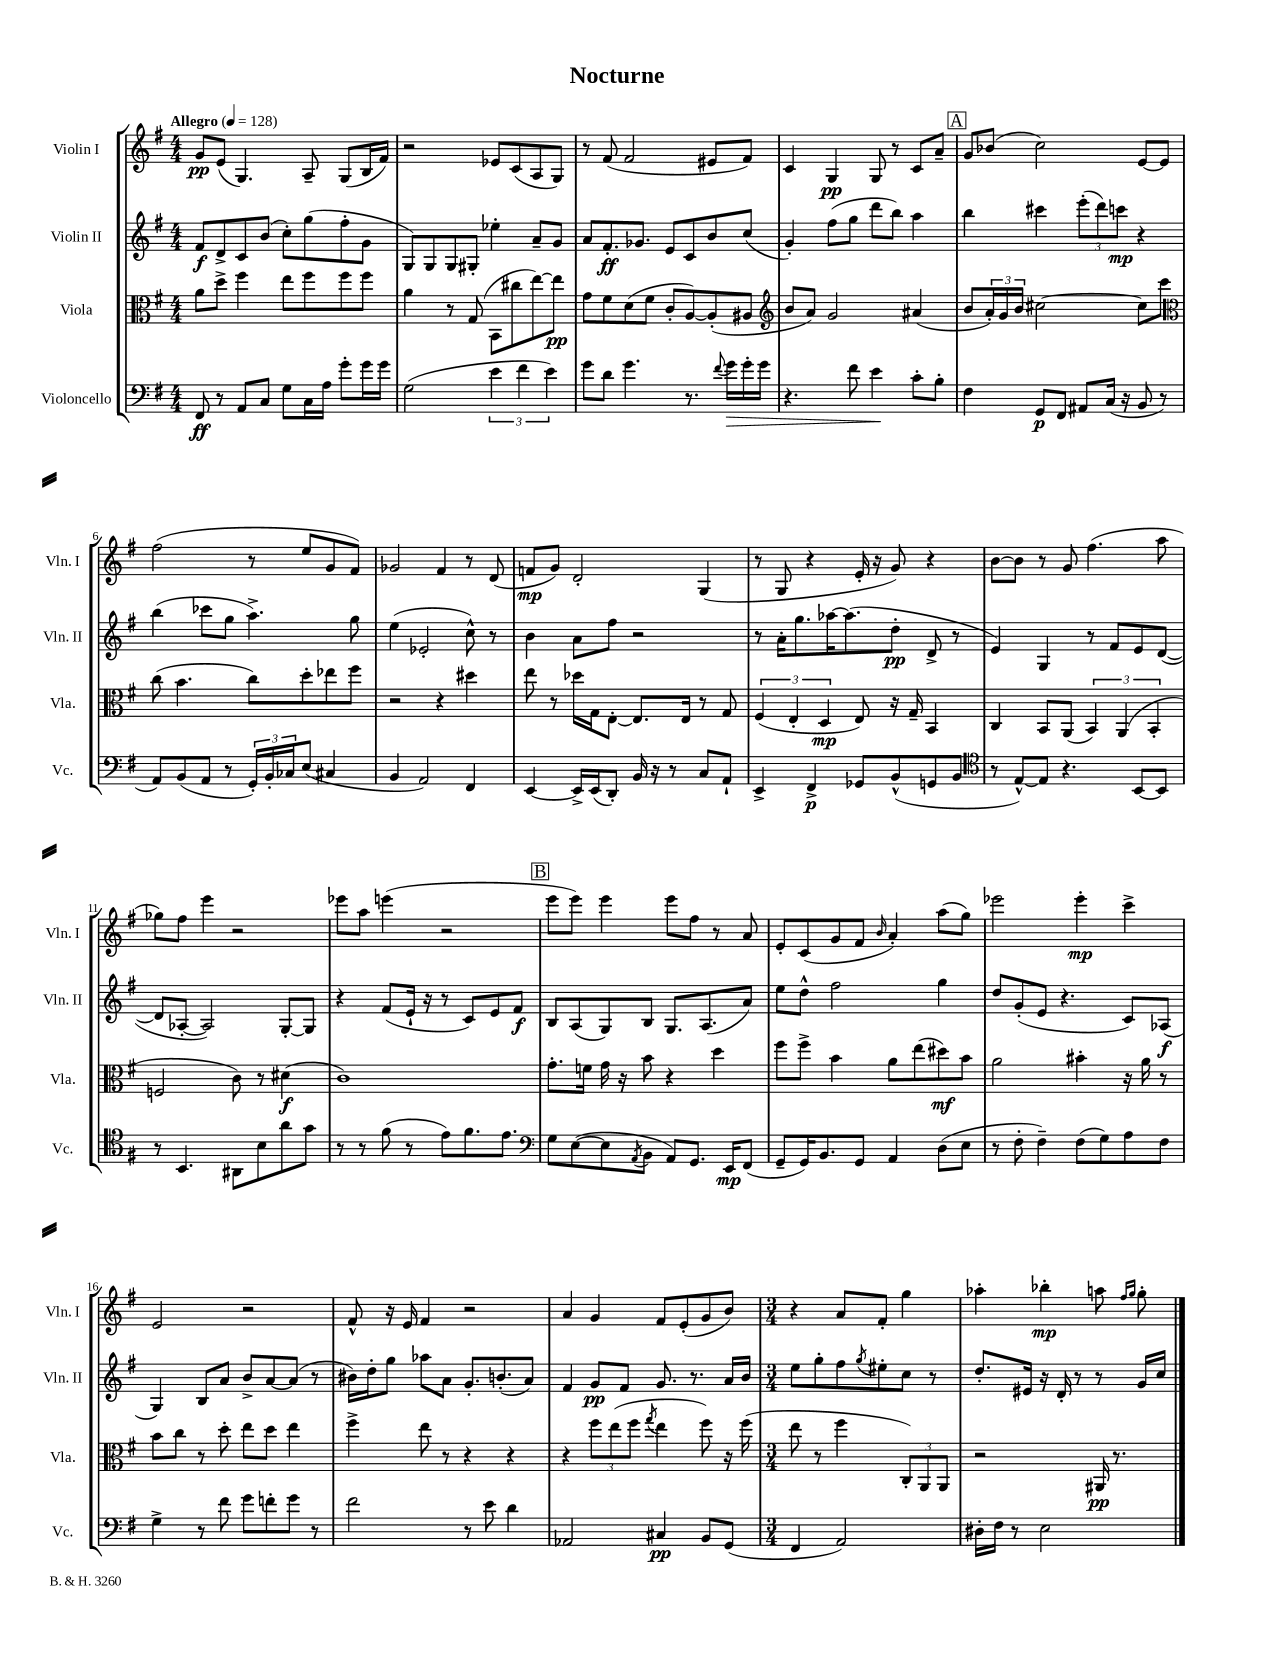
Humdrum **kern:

**kern	**kern	**kern	**kern
*staff4	*staff3	*staff2	*staff1
*clefF4	*clefC3	*clefG2	*clefG2
*k[f#]	*k[f#]	*k[f#]	*k[f#]
*M4/4	*M4/4	*M4/4	*M4/4
*MM128	*MM128	*MM128	*MM128
8FF#	8a	8f#	8g
8r	8dd^	8d^	(8e
8AA	4ff#	8c	4.G)
8C	.	(8b	.
8G	8ee	8cc')	.
16C	8ff#	(8gg	8A~
16A	.	.	.
8g'	8ff#	8ff#'	(8G
16g	8ff#	8g	16B
16g	.	.	16f#)
=	=	=	=
(2G	4a	8G)	2r
.	.	8G	.
.	8r	8G	.
.	(8G	8G#'	.
6e	8BB	4ee-'	8e-
.	8cc#	.	(8c
6f#	.	.	.
.	[8ee)	8a~	8A
6e)	.	.	.
.	8ee]	8g	8G)
=	=	=	=
8g	8g	8a	8r
8d	8f#	8.f#'	(8f#
4.g	(8d	.	2f#
.	.	8.g-	.
.	8f#	.	.
.	8c'	8e	.
8.r	[8A)	8c	.
.	(8A']	8b	8e#
8qqf#	.	.	.
16g	.	.	.
16g'	8A#	(8cc	8f#)
16g	.	.	.
=	=	=	=
*	*clefG2	*	*
4.r	8b	4g')	4c
.	8a)	.	.
.	2g	(8ff#	4G
8f#	.	8gg	.
4e	.	8ddd	8G
.	.	8bb)	8r
8c'	(4a#	4aa	8c
8B'	.	.	8a~
=	=	=	=
4F#	8b	4bb	8g
.	24a')	.	(8b-
.	24g	.	.
.	24b	.	.
8GG	[2cc#	4ccc#	2cc)
8FF#	.	.	.
8AA#	.	(12eee'	.
.	.	12ddd)	.
(16C	.	.	.
.	.	12ccc	.
16r	.	.	.
8BB	8cc#]	4r	[8e
8r	8ccc	.	8e]
=	=	=	=
*	*clefC3	*	*
8AA)	(8cc	(4bb	(2ff#
(8BB	4.b	.	.
8AA	.	8ccc-	.
8r	.	8gg	.
24GG')	8cc)	4.aa^)	8r
24BB'	.	.	.
24C-	.	.	.
(8E	8dd'	.	8ee
4C#	8ee-	.	8g
.	8ff#	8gg	8f#)
=	=	=	=
4BB	2r	(4ee	2g-
2AA)	.	2e-'	.
.	4r	.	4f#
4FF#	4dd#	8cc^^)	8r
.	.	8r	(8d
=	=	=	=
[4EE	8ee	4b	8f
.	8r	.	8g)
16EE^]	16dd-	8a	2d'
(16EE	16G	.	.
8DD')	[8E'	8ff#	.
16BB	8.E]	2r	.
16r	.	.	.
8r	.	.	.
.	16E	.	.
8C	8r	.	(4G
8AA`	8G	.	.
=	=	=	=
4EE^	(6F#	8r	8r
.	.	16a'	8G
.	6E'	.	.
.	.	8.gg	.
4FF#^	.	.	4r
.	6D	.	.
.	.	[16aa-	.
.	.	(8.aa-]	.
8GG-	8E)	.	16e'
.	.	.	16r
(8BB^^	16r	8dd'	8g)
.	16G~	.	.
8GG	4BB	8d^	4r
8BB	.	8r	.
=	=	=	=
*clefC4	*	*	*
8r	4C	4e)	[8b
[8E^^)	.	.	8b]
8E]	8BB	4G	8r
4.r	(8AA	.	8g
.	6BB)	8r	(4.ff#
.	.	8f#	.
.	(6AA	.	.
[8BB	.	8e	.
.	6BB'	.	.
8BB]	.	([8d	8aa
=	=	=	=
8r	2F	8d]	8gg-)
4.BB	.	[8A-'	8ff#
.	.	2A-])	4eee
8AA#	8c)	.	2r
8B	8r	.	.
8a	(4d#	[8G'	.
8g	.	8G]	.
=	=	=	=
8r	1c)	4r	8eee-
8r	.	.	8aa
(8f#	.	(8f#	(4eee
8r	.	16e`	.
.	.	16r	.
8e)	.	8r	2r
8.f#	.	8c)	.
.	.	8e	.
8.e	.	.	.
.	.	8f#	.
=	=	=	=
*clefF4	*	*	*
8G	8.g'	8B	8eee
([8E	.	(8A	8eee)
.	16f	.	.
8E]	16g	8G)	4eee
.	16r	.	.
8qAA	.	.	.
8BB	8b	8B	.
8AA)	4r	8.G	8eee
8.GG	.	.	8ff#
.	.	(8.A	.
.	4dd	.	8r
16EE	.	.	.
(8FF#	.	8a)	8a
=	=	=	=
8GG~	8ff#	8ee	8e'
16GG)	8ff#^	8dd^^	(8c
8.BB	.	.	.
.	4b	2ff#	8g
8GG	.	.	8f#
.	.	.	16qqb
4AA	8a	.	4a')
.	(8ee	.	.
(8D	8dd#)	4gg	(8aa
8E	8b	.	8gg)
=	=	=	=
8r	2a	8dd	2eee-
8F#'	.	(8g'	.
4F#~)	.	8e	.
.	.	4.r	.
(8F#	4b#'	.	4eee-'
8G)	.	.	.
8A	16r	8c)	4ccc^
.	16a	.	.
8F#	8r	(8A-	.
=	=	=	=
4G^	8b	4G)	2e
.	8cc	.	.
8r	8r	8B	.
8f#	8dd'	8a	.
8g	8ee	8b^	2r
8f'	8dd	[8a	.
8g	4ee	(8a]	.
8r	.	8r	.
=	=	=	=
2f#	4ff#^	16b#)	8f#^^
.	.	16dd'	.
.	.	8gg	16r
.	.	.	16e
.	8ee	8aa-	4f#
.	8r	8a	.
8r	4r	8.g'	2r
8e	.	.	.
.	.	(8.b'	.
4d	4r	.	.
.	.	8a)	.
=	=	=	=
2AA-	4r	4f#	4a
.	12ff#	8g	4g
.	(12ee	.	.
.	.	8f#	.
.	12ff#	.	.
.	8qgg	.	.
4C#	4ee	8.g	8f#
.	.	.	(8e'
.	.	8.r	.
8BB	8ff#)	.	8g
(8GG	16r	16a	8b)
.	(16ff#	16b	.
=	=	=	=
*M3/4	*M3/4	*M3/4	*M3/4
4FF#	8ee	8ee	4r
.	8r	8gg'	.
2AA)	4ff#	8ff#	8a
.	.	8qgg	.
.	.	8ee#'	8f#'
.	12C')	8cc	4gg
.	12AA	.	.
.	.	8r	.
.	12AA	.	.
=	=	=	=
16D#'	2r	8.dd'	4aa-'
16F#	.	.	.
8r	.	.	.
.	.	16e#	.
2E	.	16r	4bb-'
.	.	16d'	.
.	.	8r	.
.	16AA#	8r	8aa
.	8.r	.	.
.	.	.	16qqff#
.	.	.	16qqgg
.	.	16g	8gg'
.	.	16cc	.
==	==	==	==
*-	*-	*-	*-
